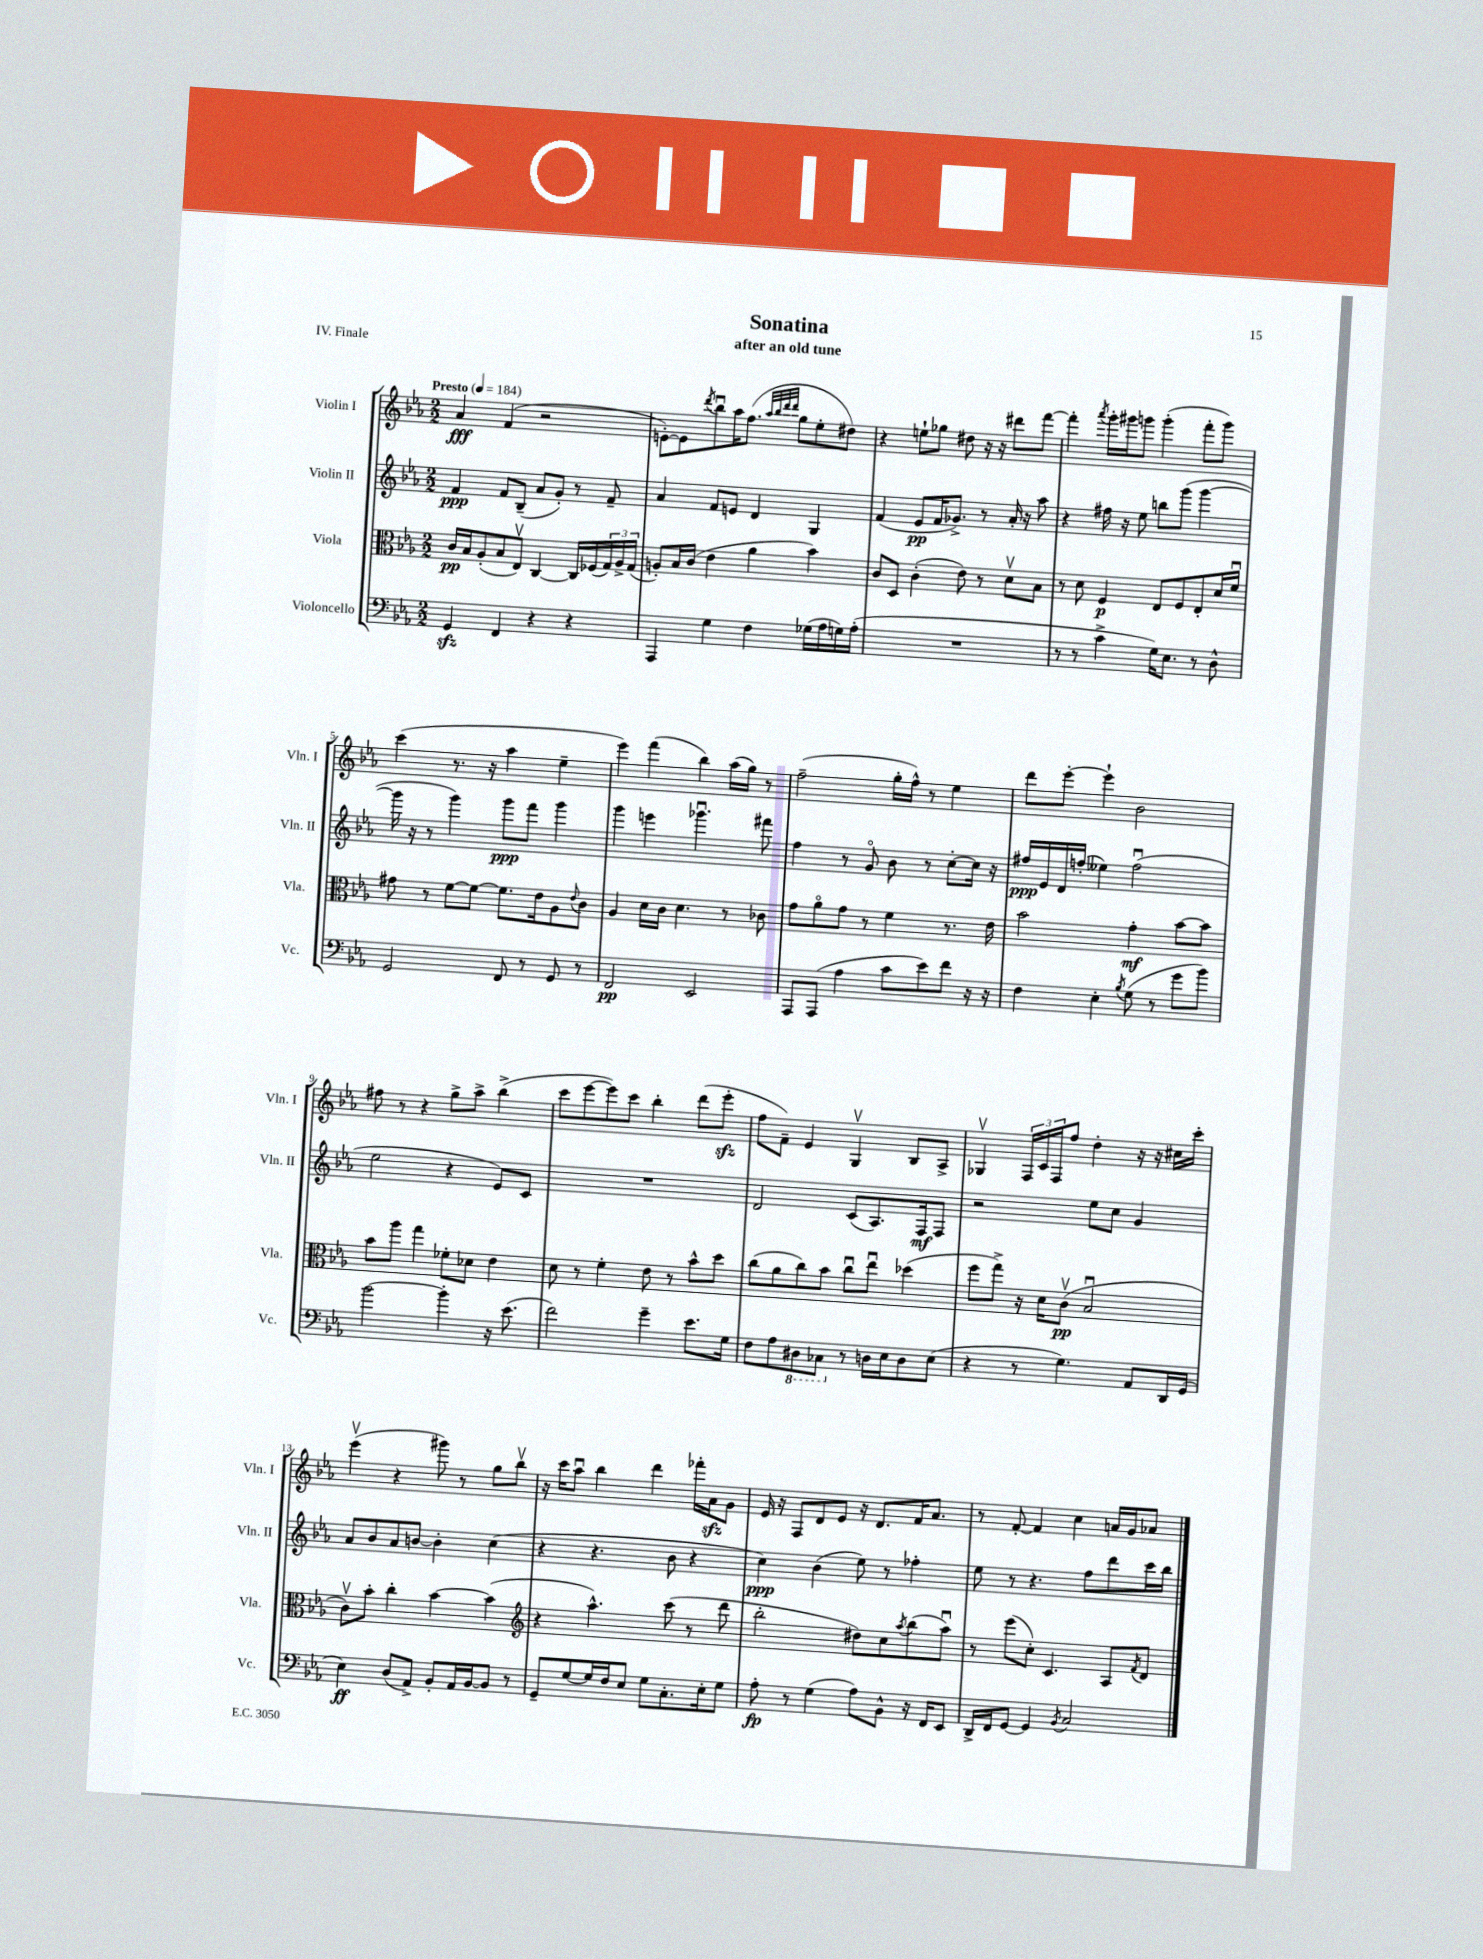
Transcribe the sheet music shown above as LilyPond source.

\header { title = "Sonatina" subtitle = "after an old tune" piece = "IV. Finale" }
<<
\new StaffGroup <<
\new Staff = "s0" \with { instrumentName = "Violin I" shortInstrumentName = "Vln. I" } {
    \clef treble \key ees \major \numericTimeSignature \time 2/2 \tempo "Presto" 4 = 184
    aes'4\fff f'4( r2 |
    e'8~-.) e'8 \acciaccatura { d'''8 } bes''8\downbow aes''16 f''8.( \grace { aes''32 bes''32 d'''32 d'''32 } g''8 ees''8-. dis''8) |
    r4 e''8-! ges''8 dis''8 r16 r16 dis'''8 f'''8~ |
    f'''4-. \acciaccatura { aes'''8 } g'''16-. gis'''16 g'''8 g'''4-.( f'''8-. g'''8) |
    c'''4( r8. r16 aes''4 ees''4-- |
    ees'''4) f'''4( bes''4) aes''16( g''16) r8 |
    f''2--( g''16-. f''16-^) r8 ees''4 |
    d'''8 ees'''8~-. ees'''4-! bes'2 |
    fis''8 r8 r4 g''8-> aes''8-> bes''4->( |
    c'''8 ees'''8~ ees'''8) c'''8 bes''4-. d'''8( ees'''8-.\sfz |
    f''8 f'8--) ees'4 g4\upbow bes8 aes8-> |
    ges4\upbow \tuplet 3/2 { f16 c'16 f16 } f''8 d''4-. r16 r16 cis''16 c'''16-. |
    ees'''4\upbow( r4 gis'''8) r8 g''8 bes''8\upbow |
    r16 c'''16 aes''8\downbow bes''4 d'''4 fes'''16-. aes'16\sfz g'8 |
    ees'16 r16 f8 d'8 ees'8 r16 d'8. f'16 aes'8. |
    r8 f'8~-. f'4 c''4 a'16 g'16 aes'8 \bar "|." |
}
\new Staff = "s1" \with { instrumentName = "Violin II" shortInstrumentName = "Vln. II" } {
    \clef treble \key ees \major \numericTimeSignature \time 2/2
    f'4\ppp f'8 bes8--( aes'8 g'8-.) r8 f'8-- |
    aes'4 f'8 e'8 d'4 g4 |
    f'4( ees'8\pp f'16 ges'8.->) r8 aes'16-. r16 aes''8 |
    r4 fis''16 r16 ees''8 b''8 g'''8( g'''4~ |
    g'''16 r16 r8 g'''4) g'''8\ppp f'''8 g'''4 |
    g'''4 e'''4 ges'''4.\downbow fis'''8 |
    f''4 r8 g'8\flageolet bes'8 r8 c''8~-. c''16 r16 |
    fis''16\ppp ees'16 d'16 f''16-.( eeses''4) f''2\downbow( |
    ees''2 r4 ees'8) c'8 |
    R1 |
    d'2 c'8( aes8.) f16\mf f8 |
    r2 ees''8 c''8 g'4 |
    aes'8 bes'8 aes'8 b'8~ b'4-. c''4( |
    r4 r4. bes'8 r4 |
    c''4\ppp) bes'4( ees''8) r8 fes''4-. |
    ees''8 r8 r4. f''8 d'''8 c'''16 bes''16 \bar "|." |
}
\new Staff = "s2" \with { instrumentName = "Viola" shortInstrumentName = "Vla." } {
    \clef alto \key ees \major \numericTimeSignature \time 2/2
    c'16\pp bes16 aes8-.( bes8 ees8\upbow) c4~ c16 fes16( \tuplet 3/2 { g16) aes16-> g16( } |
    a8-.) bes16 c'16( ees'4 aes'4 bes'4) |
    c'8 d8 c'4-.( ees'8) r8 d'8\upbow bes8 |
    r8 d'8 f4\p ees8 f8 ees8-. d'16 f'16\downbow |
    gis'8 r8 f'8~ f'8~ f'8. ees'16 aes8 \appoggiatura { ees'8 } c'8 |
    aes4 d'16 c'16 d'4. r8 ces'8 |
    g'8 aes'8\flageolet g'8 r8 f'4 r8. ees'16 |
    bes'2 g'4-.\mf bes'8~ bes'8 |
    bes'8 aes''8 g''4 fes'8-. des'8 ees'4 |
    d'8 r8 f'4-. ees'8 r8 bes'8-^ d''8 |
    c''8( aes'8 c''8) bes'8 c''8\downbow ees''8\downbow des''4( |
    f''8 g''8->) r16 d'16 c'8\upbow\pp( bes2\downbow |
    c'8\upbow) bes'8-. c''4-. bes'4~ bes'4( |
    \clef treble r4 aes''4.-^) c'''8( r8 d'''8 |
    bes''2-. dis''8) c''8 \acciaccatura { aes''8 } bes''8( aes''8\downbow) |
    r8 ees'''8( c''8-.) c'4. aes8 \acciaccatura { f'8 } d'8 \bar "|." |
}
\new Staff = "s3" \with { instrumentName = "Violoncello" shortInstrumentName = "Vc." } {
    \clef bass \key ees \major \numericTimeSignature \time 2/2
    g,4\sfz f,4 r4 r4 |
    aes,,4 g4 f4 ges16( aes16 g16) aes16-.( |
    R1 |
    r8 r8 c'4-> g16) ees8. r8 d8-^ |
    g,2 f,8 r8 g,8 r8 |
    f,2\pp ees,2 |
    aes,,8 aes,,8( aes4 c'8 ees'8) f'8 r16 r16 |
    f4 ees4-. \acciaccatura { bes8 } g8( r8 g'8 bes'8) |
    bes'2~ bes'4-. r16 ees'8.( |
    f'2) g'4-- ees'8. g16 |
    f8 aes8 \ottava #-1 dis,8 ces,8 \ottava #0 r8 d!16 ees16 d8 ees8( |
    r4 r8 g4.) aes,8 d,16 g,16( |
    ees4\ff) d8( aes,8->) bes,8-. aes,16 bes,16~ bes,8 r8 |
    g,8-- g8~ g16 f16 ees8 g8 c8.-. ees16-. g8 |
    aes8-.\fp r8 g4( aes8) bes,8-^ r16 f,16 ees,8 |
    d,16-> f,16 g,8~ g,4 \acciaccatura { bes,8 } c2 \bar "|." |
}
>>
>>
